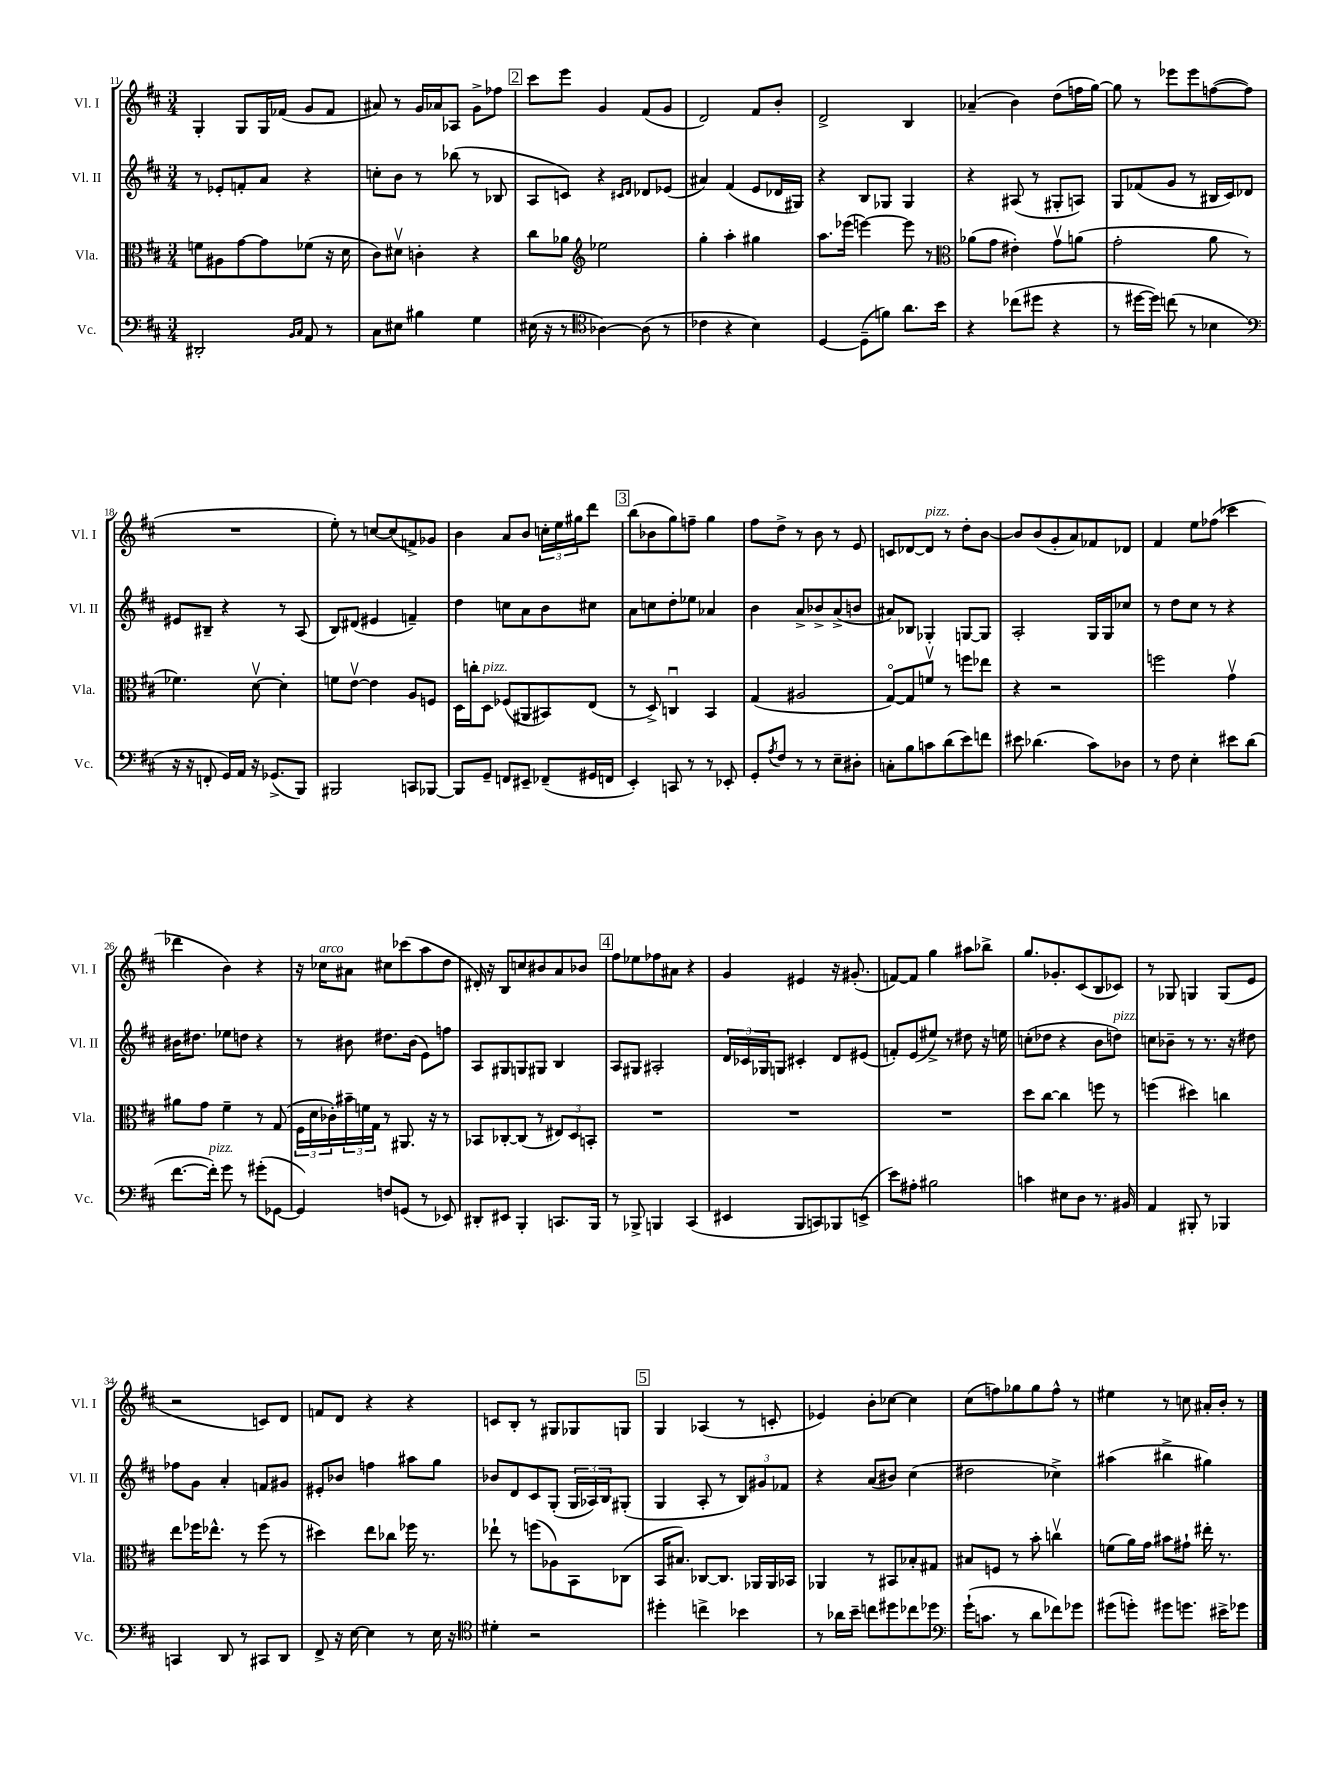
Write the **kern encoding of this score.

**kern	**kern	**kern	**kern
*staff4	*staff3	*staff2	*staff1
*clefF4	*clefC3	*clefG2	*clefG2
*k[f#c#]	*k[f#c#]	*k[f#c#]	*k[f#c#]
*M3/4	*M3/4	*M3/4	*M3/4
2DD#'	8f	8r	4G'
.	8A#	8e-'	.
.	[8g	8f'	8G
.	8g]	8a	16G
.	.	.	(16f-
16qqBB	.	.	.
16qqC#	.	.	.
8AA	(8f-	4r	8g
8r	16r	.	8f-
.	16d	.	.
=	=	=	=
8C#	8c#)	8cc'	8a#)
8E#	8d#v	8b	8r
4B#	4c'	8r	16g
.	.	.	16a-
.	.	(8bb-	8A-
4G	4r	8r	8g^
.	.	8B-	8ff-
=	=	=	=
(16E#	8cc#	8A	8ccc#
16r	.	.	.
8r	8a-	8c)	8eee
*clefC4	*clefG2	*	*
[4A-)	2ee-	4r	4g
.	.	16qqc#	.
.	.	16qqd	.
(8A-]	.	8d-	(8f#
8r	.	(8e-	8g
=	=	=	=
4c-	4gg'	4a#)	2d)
4r	4aa'	(4f#	.
4B)	4gg#	8e	8f#
.	.	16d-	8b'
.	.	16G#)	.
=	=	=	=
[4D	8.aa	4r	2d^
.	(16eee-	.	.
(8D~]	[4eee)	8B	.
8f)	.	8G-	.
8.a	8eee]	4G-	4B
.	8r	.	.
16b	.	.	.
=	=	=	=
*	*clefC3	*	*
4r	(8a-	4r	(4a-~
.	8g	.	.
(8cc-	4e#')	(8A#	4b)
8dd#	.	8r	.
4r	8gv	8G#'	(8dd
.	(8a	8A)	16ff
.	.	.	[16gg)
=	=	=	=
8r	2g'	8G	8gg]
[16dd#	.	(8f-	8r
16dd#])	.	.	.
(8cc	.	8g	8eee-
8r	.	8r	8eee-
4B-	8a	16B#	([8ff
.	.	16c#)	.
.	8r	8d-	8ff]
=	=	=	=
*clefF4	*	*	*
16r	4.f-)	8e#	2.r
16r	.	.	.
8FF'	.	8B#~	.
16GG)	.	4r	.
16AA	.	.	.
16r	[8dv	.	.
(8.GG-^	.	.	.
.	4d']	8r	.
8BBB)	.	(8A	.
=	=	=	=
2BBB#	8f	8B)	8ee')
.	[8ev	(8d#	8r
.	4e]	4e#	[8cc
.	.	.	(8cc]
8CC	8A	4f~)	8f^)
[8BBB-	8F	.	8g-
=	=	=	=
8BBB-]	16D	4dd	4b
.	16cc'	.	.
8GG~	8D	.	.
8FF	(8F-	8cc	8a
8EE#~	8AA#	8a	8b
(8FF-~	8BB#)	8b	24cc'
.	.	.	24ee
.	.	.	24gg#
16GG#	(8E	8cc#	8ddd
16FF	.	.	.
=	=	=	=
4EE')	8r	8a	(8bb
.	8D^)	8cc	8b-
8CC	4Cu	8dd'	8gg)
8r	.	8ee-	8ff~
8r	4BB	4a-	4gg
8EE-'	.	.	.
=	=	=	=
8GG'	(4G	4b	8ff#
8qA	.	.	.
8F#	.	.	8dd^
8r	2A#	8a^	8r
8r	.	8b-^	8b
8E~	.	(8a^	8r
8D#'	.	8b	8e
=	=	=	=
8C'	[8Go)	8a#)	8c
8B	8G]	8B-	[8d-
8c	8fv	4G-'	8d-]
(8d	8r	.	8r
8e)	8ff	[8G	8dd'
8f	8ee-	8G]	[8b
=	=	=	=
8e#	4r	2A'	8b]
(4.d-	.	.	(8b
.	2r	.	8g'
.	.	.	8a)
8c#)	.	16G	8f-
.	.	16G	.
8D-	.	8cc-	8d-
=	=	=	=
8r	2ff	8r	4f#
8F#	.	8dd	.
4E'	.	8cc#	8ee
.	.	8r	(8ff-
8e#	4gv	4r	4ccc-
(8d	.	.	.
=	=	=	=
[8.f#	8a#	16b#	4ddd-
.	.	8.dd#	.
.	8g	.	.
16f#'])	.	.	.
8g	4f#~	8ee-	4b)
8r	.	8dd	.
(8g#'	8r	4r	4r
[8GG-	(8G	.	.
=	=	=	=
4GG-])	24F#	8r	16r
.	24d	.	.
.	.	.	16cc-
.	24c-')	.	.
.	24b#~	8b#	8a#
.	24f	.	.
.	24G	.	.
8F	8r	8.dd#	8cc#
(8GG	8.AA#	.	(8ccc-
.	.	(16b#	.
8r	.	8e)	8aa
.	16r	.	.
8EE-)	8r	8ff	8dd
=	=	=	=
8DD#'	8BB-	8A	16d#')
.	.	.	16r
8EE#	[8C-'	8G#	8B
4BBB'	(8C-]	8G	8cc
.	8r	8G#	8b#
8.CC	12E#)	4B	8a
.	12D	.	.
.	.	.	8b-
.	12BB'	.	.
16BBB	.	.	.
=	=	=	=
8r	2.r	8A	8ff#
8BBB-^	.	8G#	8ee-
4BBB	.	2A#'	8ff-
.	.	.	8a#
(4CC#	.	.	4r
=	=	=	=
4EE#	2.r	24d	4g
.	.	24c-	.
.	.	24G-	.
.	.	8G	.
8BBB	.	4c#'	4e#
8CC)	.	.	.
8BBB-	.	8d	16r
.	.	.	(8.g#'
(8EE^	.	(8e#	.
=	=	=	=
8e)	2.r	8f')	[8f)
8A#'	.	(8e	8f]
2B#	.	8ee#^)	4gg
.	.	8r	.
.	.	8dd#	8aa#
.	.	16r	8bb-^
.	.	16ee	.
=	=	=	=
4c	8dd	(8cc'	8.gg
.	[8cc#	8dd-	.
.	.	.	8.g-'
8E#	4cc#]	4r	.
8D	.	.	(8c#
8.r	8ff	8b	8B
.	8r	8dd)	8c-)
16BB#	.	.	.
=	=	=	=
4AA	(4ff	8cc	8r
.	.	8b-~	8G-
8BBB#'	4dd#)	8r	4G
8r	.	8.r	.
4BBB-	4cc	.	(8G
.	.	16r	.
.	.	8dd#	8e
=	=	=	=
4CC	8ee	8ff-	2r
.	16ff-	8g	.
.	8.ee-^^	.	.
8DD	.	4a'	.
8r	8r	.	.
8CC#	(8ff-	8f	8c)
8DD	8r	8g#	8d
=	=	=	=
8FF#^	4dd#)	8e#'	8f
16r	.	8b-	8d
[16E	.	.	.
4E]	8ee	4ff	4r
.	8cc-	.	.
8r	16ff-	8aa#	4r
.	8.r	.	.
16E	.	8gg	.
16r	.	.	.
=	=	=	=
*clefC4	*	*	*
4d#'	8ee-`	8b-	8c
.	8r	8d	8B'
2r	(8ff	8c#	8r
.	8A-)	(8G'	8G#
.	8BB	24G	8G-
.	.	24A-)	.
.	.	24B	.
.	(8C-	(8G#'	8G
=	=	=	=
4dd#'	16BB	4G	4G
.	8.B#)	.	.
4cc^	[8C-	8A'	(4A-
.	8.C-]	8r	.
4b-	.	12B)	8r
.	16AA-	.	.
.	.	12g#	.
.	16AA-	.	8c'
.	.	12f-	.
.	16BB-	.	.
=	=	=	=
8r	4AA-	4r	4e-)
16a-	.	.	.
16b~	.	.	.
8cc	8r	(8a	8b'
8dd#	8BB#	8b#)	[8cc-
8cc-	8B-'	(4cc#	4cc-]
8dd-	8G#	.	.
=	=	=	=
*clefF4	*	*	*
(16g`	8B#	2dd#	(8cc#
8.c	.	.	.
.	8F	.	8ff)
8r	8r	.	8gg-
8d	8b'	.	8gg-
8f-)	4ccv	4cc-^)	8ff^^
8g-	.	.	8r
=	=	=	=
(8g#	(8f	(4aa#	4ee#
8g')	16a)	.	.
.	16g	.	.
8g#	8b#	4bb#^	8r
8.g	8g#`	.	8cc
.	16ee#'	4gg#)	16a#'
16e#^	8.r	.	16b'
8g-	.	.	8r
==	==	==	==
*-	*-	*-	*-
